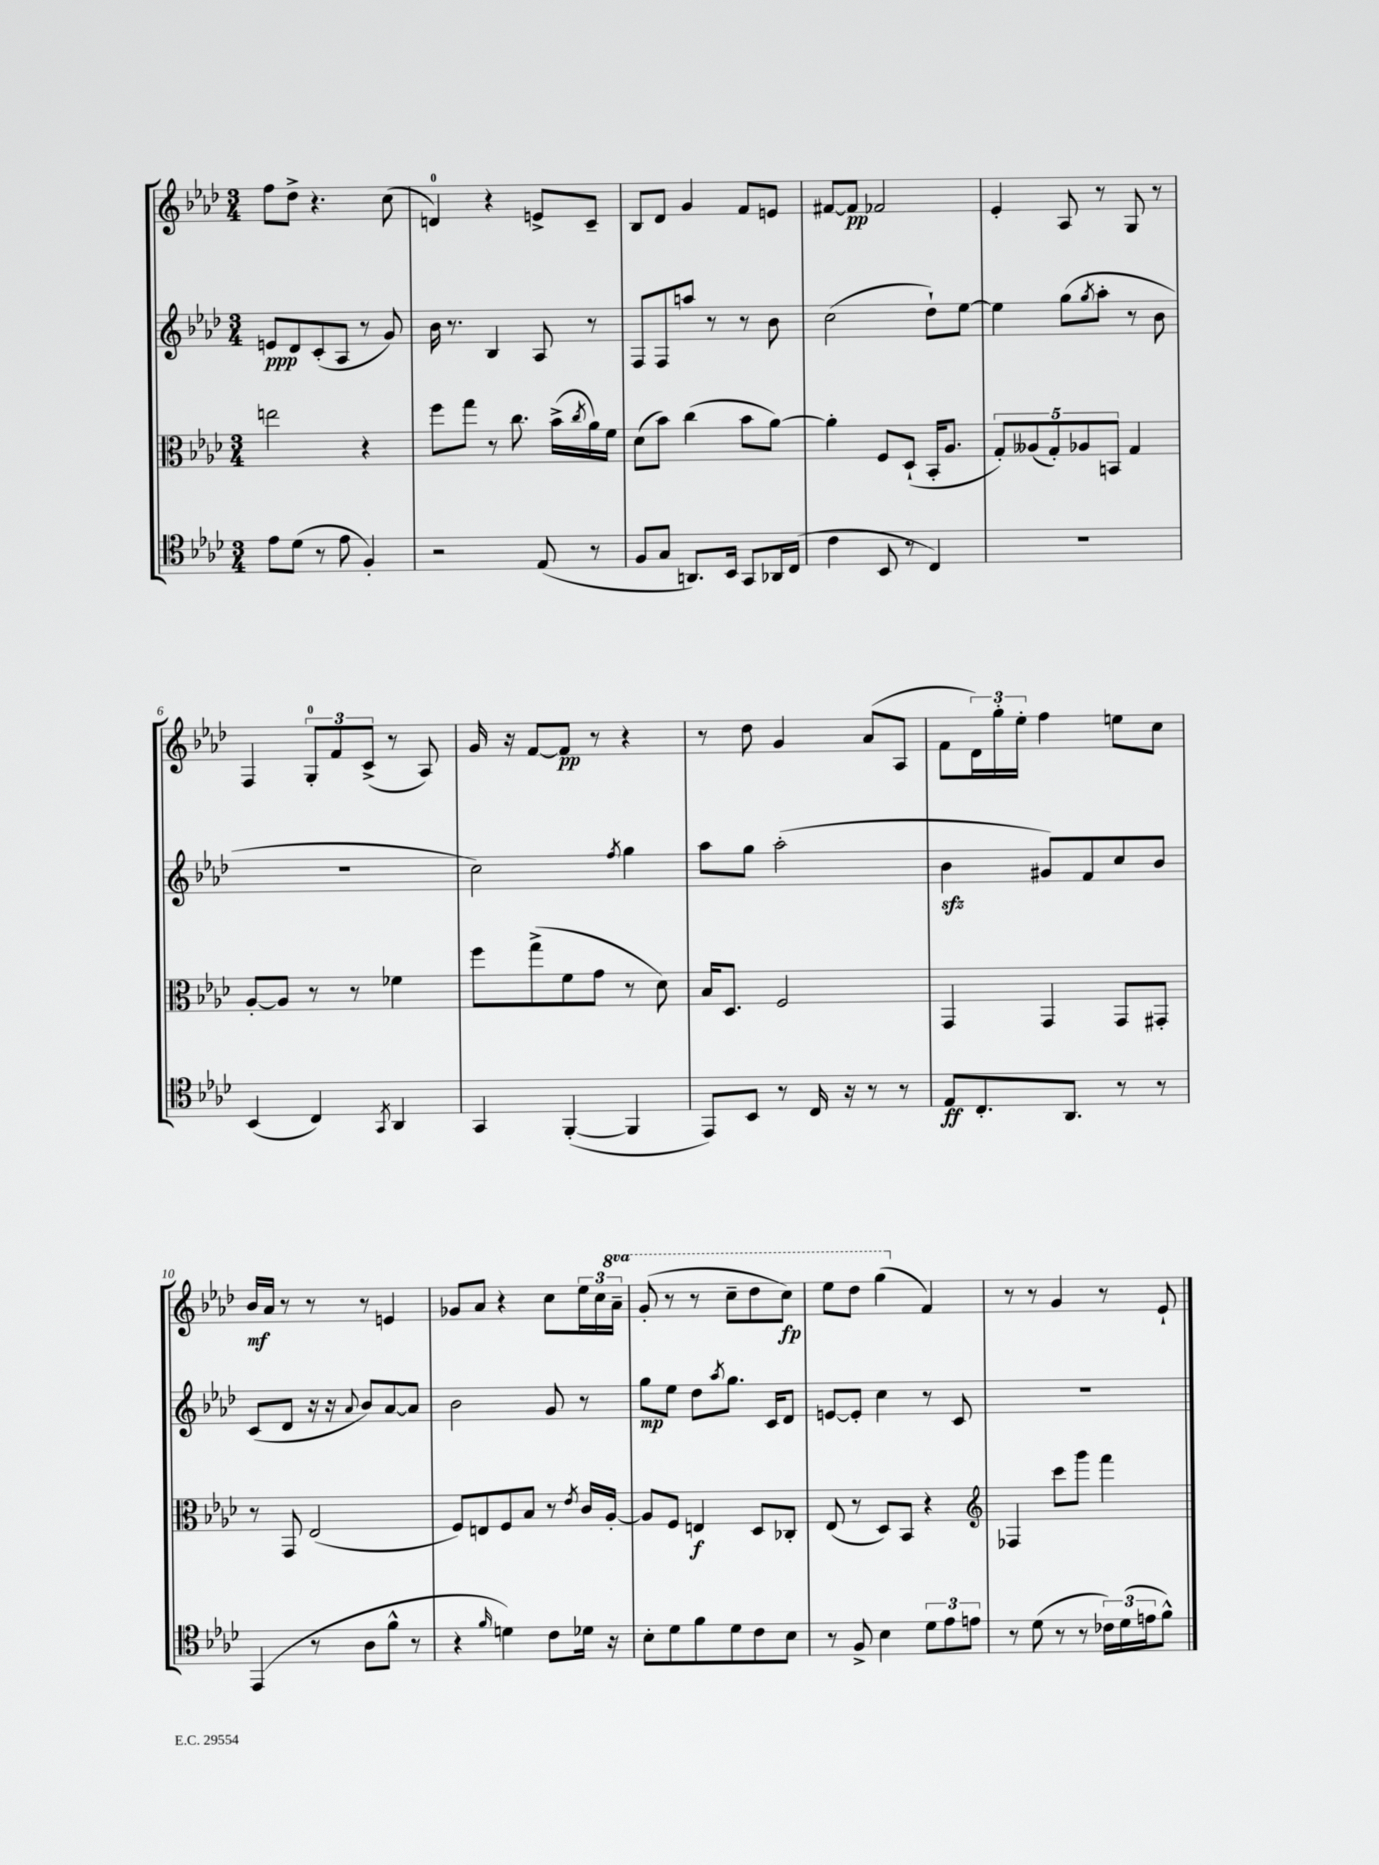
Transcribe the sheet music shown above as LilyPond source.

<<
\new StaffGroup <<
\new Staff = "s0" {
    \clef treble \key aes \major \numericTimeSignature \time 3/4 \set Staff.ottavationMarkups = #ottavation-simple-ordinals
    f''8 des''8-> r4. c''8( |
    d'4-0) r4 e'8-> c'8-- |
    bes8 des'8 g'4 f'8 e'8 |
    fis'8~ fis'8\pp fes'2 |
    ees'4-. aes8 r8 g8 r8 |
    f4 \tuplet 3/2 { g8-0-. f'8 c'8->( } r8 aes8) |
    g'16 r16 f'8~ f'8\pp r8 r4 |
    r8 des''8 g'4 aes'8( aes8 |
    f'8 \tuplet 3/2 { des'16) g''16-. ees''16-. } f''4 e''8 c''8 |
    bes'16\mf aes'16 r8 r8 r8 e'4 |
    ges'8 aes'8 r4 c''8 \tuplet 3/2 { ees''16 c''16 \ottava #1 aes''16-- } |
    g''8-.( r8 r8 c'''8-- des'''8 c'''8\fp) |
    ees'''8 des'''8 g'''4( \ottava #0 f'4) |
    r8 r8 g'4 r8 ees'8-! \bar "|." |
}
\new Staff = "s1" {
    \clef treble \key aes \major \numericTimeSignature \time 3/4
    e'8\ppp des'8 c'8-.( aes8 r8 g'8) |
    bes'16 r8. bes4 aes8 r8 |
    f8 f8 a''8 r8 r8 bes'8 |
    c''2( des''8-!) ees''8~ |
    ees''4 g''8( \acciaccatura { g''8 } aes''8-. r8 bes'8 |
    R2. |
    c''2) \acciaccatura { f''8 } g''4 |
    aes''8 g''8 aes''2-.( |
    bes'4\sfz gis'8) f'8 c''8 bes'8 |
    c'8( des'8 r16 r16 \appoggiatura { aes'8 } bes'8) aes'8~ aes'8 |
    bes'2 g'8 r8 |
    g''8\mp ees''8 des''8 \acciaccatura { aes''8 } g''8. c'16 des'8 |
    e'8~ e'8-. c''4 r8 c'8 |
    R2. \bar "|." |
}
\new Staff = "s2" {
    \clef alto \key aes \major \numericTimeSignature \time 3/4
    e''2 r4 |
    f''8 g''8 r8 c''8. bes'16->( \acciaccatura { c''8 } aes'16) f'16 |
    des'8( bes'8) c''4( bes'8 aes'8~) |
    aes'4-. f8 des8-!( bes,16-. aes8. |
    \tuplet 5/4 { g8-.) aeses8( g8-.) aes8 b,8 } g4 |
    aes8~-. aes8 r8 r8 fes'4 |
    f''8 g''8->( f'8 g'8 r8 des'8) |
    bes16 des8. f2 |
    g,4 g,4 g,8 gis,8-. |
    r8 g,8 ees2( |
    f8) e8 f8 bes8 r8 \acciaccatura { ees'8 } c'16 aes16~-. |
    aes8 f8 e4\f des8 ces8-. |
    ees8( r8 des8) bes,8 r4 |
    \clef treble fes4 c'''8 g'''8 f'''4 \bar "|." |
}
\new Staff = "s3" {
    \clef tenor \key aes \major \numericTimeSignature \time 3/4
    ees'8 des'8( r8 ees'8 f4-.) |
    r2 ees8( r8 |
    f8 g8 a,8.) bes,16 g,8 aes,16 c16( |
    c'4 bes,8 r8 c4) |
    R2. |
    bes,4( c4) \acciaccatura { g,8 } aes,4 |
    g,4 f,4~-.( f,4 |
    ees,8) bes,8 r8 c16 r16 r8 r8 |
    ees8\ff c8.-. aes,8. r8 r8 |
    ees,4( r8 aes8 f'8-^ r8 |
    r4 \grace { f'16 } d'4) c'8 des'16 r16 |
    bes8-. des'8 f'8 des'8 c'8 bes8 |
    r8 f8-> bes4 \tuplet 3/2 { des'8 ees'8 e'8 } |
    r8 des'8( r8 r8 \tuplet 3/2 { ces'16) des'16( e'16 } f'8-^) \bar "|." |
}
>>
>>
